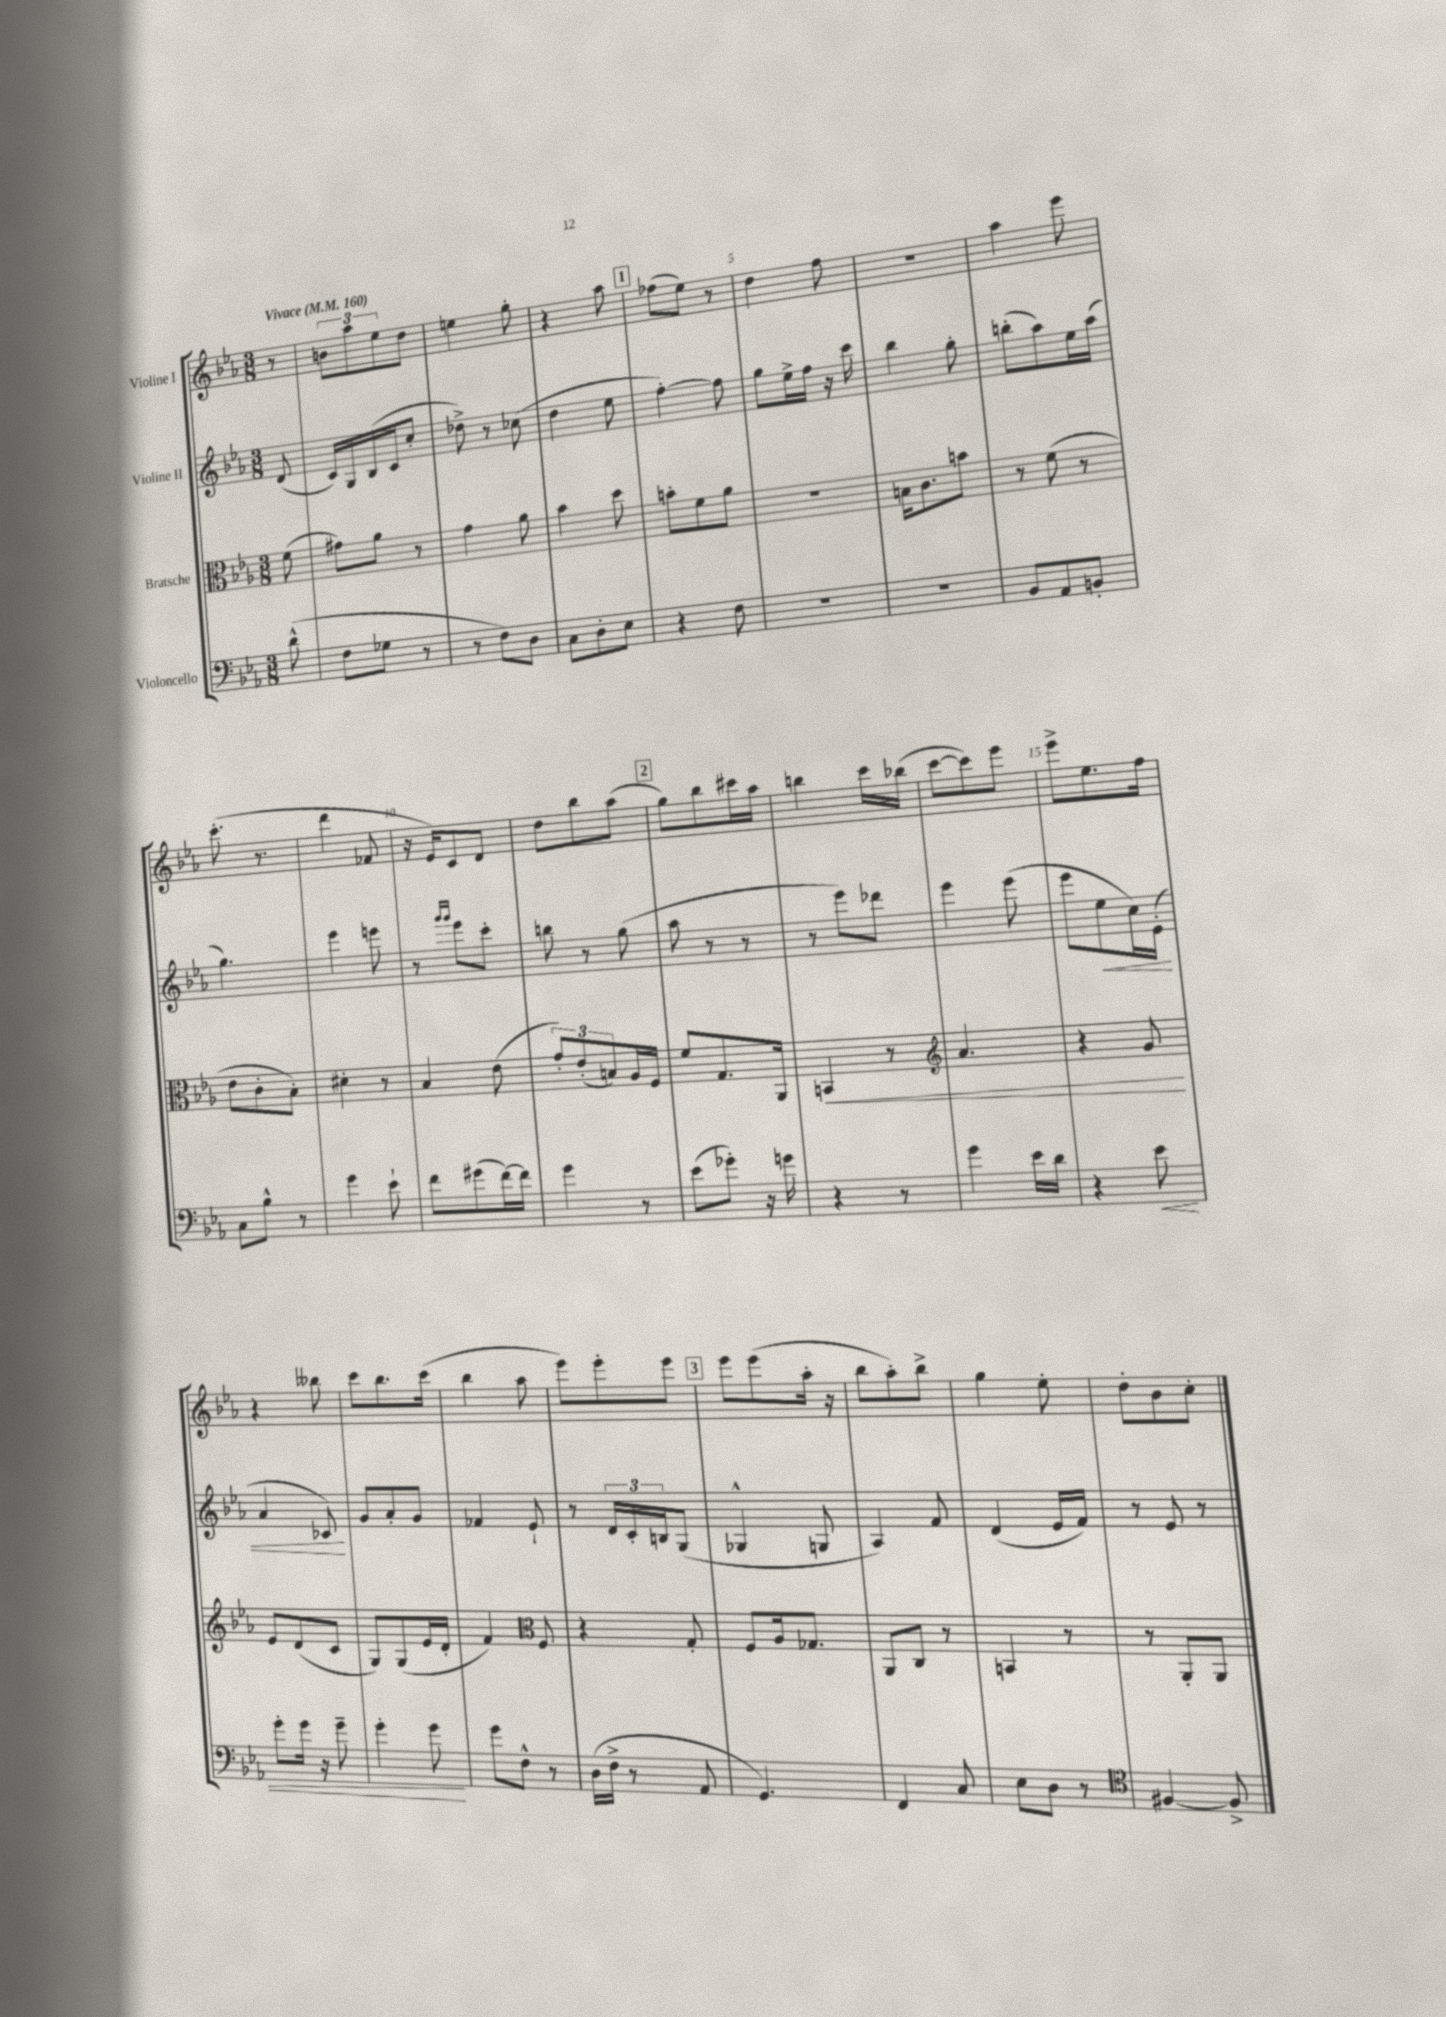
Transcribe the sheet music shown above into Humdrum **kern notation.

**kern	**kern	**kern	**kern
*staff4	*staff3	*staff2	*staff1
*clefF4	*clefC3	*clefG2	*clefG2
*k[b-e-a-]	*k[b-e-a-]	*k[b-e-a-]	*k[b-e-a-]
*M3/8	*M3/8	*M3/8	*M3/8
*MM160	*MM160	*MM160	*MM160
(8d^^	(8f	(8d	8r
=	=	=	=
8F	8g#)	16c)	12b
.	.	16G	.
.	.	.	12aa-
8G-	8a-	(16B-	.
.	.	.	12ee-
.	.	16c	.
8r	8r	8cc'	8dd
=	=	=	=
8r	4g	8dd-^)	4ee
8F)	.	8r	.
8D	8a-	(8cc-	8gg'
=	=	=	=
8C	4b-	4dd	4r
8D'	.	.	.
8E-	8dd	8ee-	8aa-
=	=	=	=
4r	8b'	[4ff')	(8ff-
.	8f	.	8ee-)
8F	8a-	8ff]	8r
=	=	=	=
4.r	4.r	8gg	4dd
.	.	16ee-^	.
.	.	16ff	.
.	.	16r	8ff
.	.	16ccc	.
=	=	=	=
4.r	16B	4bb-	4.r
.	8.c	.	.
.	8b	8gg'	.
=	=	=	=
8BB-	8r	(8bb'	4aa-
8AA-	(8f	8aa-)	.
8BB'	8r	16ee-	8eee-
.	.	(16aa-	.
=	=	=	=
8C	8e-	4.gg)	(8.ccc'
8B-^^	8c'	.	.
.	.	.	8.r
8r	8B-')	.	.
=	=	=	=
4g	4d#'	4eee-	4ddd
8e-`	8r	8eee	8f-
=	=	=	=
8f	4B-	8r	16r
.	.	.	16e-)
.	.	16qqggg	.
.	.	16qqggg	.
(8g#	.	8eee-	8c
[16f)	(8e-	8ccc'	8d
16f]	.	.	.
=	=	=	=
4g	12g')	8bb	8dd
.	(12e-'	.	.
.	.	8r	8bb-
.	12B)	.	.
8r	16A-	(8gg	(8aa-
.	16F	.	.
=	=	=	=
(8e-	8f	8aa-	8gg)
8g-')	8.G	8r	8bb-
16r	.	8r	16ccc#
16g	16AA-	.	16aa-
=	=	=	=
4r	4BB	8r	4bb
.	.	8eee-)	.
8r	8r	8ddd-	16ccc
.	.	.	(16bb-
=	=	=	=
*	*clefG2	*	*
4g	4.a-	4eee-	[8ccc
.	.	.	8ccc])
16e-	.	(8eee-	8eee-
16d	.	.	.
=	=	=	=
4r	4r	8eee-	8eee-^
.	.	8ee-	8.ee-
8e-	8g	16cc)	.
.	.	(16e-'	16ff
=	=	=	=
8g'	8e-	4a-	4r
16g	(8d	.	.
16r	.	.	.
8g~	8c	8c-)	8bb--
=	=	=	=
4g'	8G)	8g	8ccc
.	(8G	8a-'	8.bb-
8g	16e-	8g	.
.	16d'	.	(16ccc
=	=	=	=
8g	4f)	4f-	4bb-
8F^^	.	.	.
*	*clefC3	*	*
8r	8F	8e-`	8aa-
=	=	=	=
(16D	4r	8r	8eee-)
16F^	.	.	.
8r	.	24d	8eee-'
.	.	24c'	.
.	.	24B	.
8AA-	8G'	(8G	8eee-
=	=	=	=
4.GG)	8F	4G-^^	8eee-
.	16A-	.	(8eee-
.	8.G-	.	.
.	.	8G	16aa-'
.	.	.	16r
=	=	=	=
4FF	8AA-	4A-)	8bb-
.	8C	.	8aa-')
8C	8r	8f	8bb-^
=	=	=	=
8E-	4BB	(4d	4gg
8D	.	.	.
8r	8r	16e-	8ee-'
.	.	16f)	.
=	=	=	=
*clefC4	*	*	*
[4F#	8r	8r	8dd'
.	8AA-'	8e-	8b-
8F#^]	8AA-	8r	8cc'
==	==	==	==
*-	*-	*-	*-
